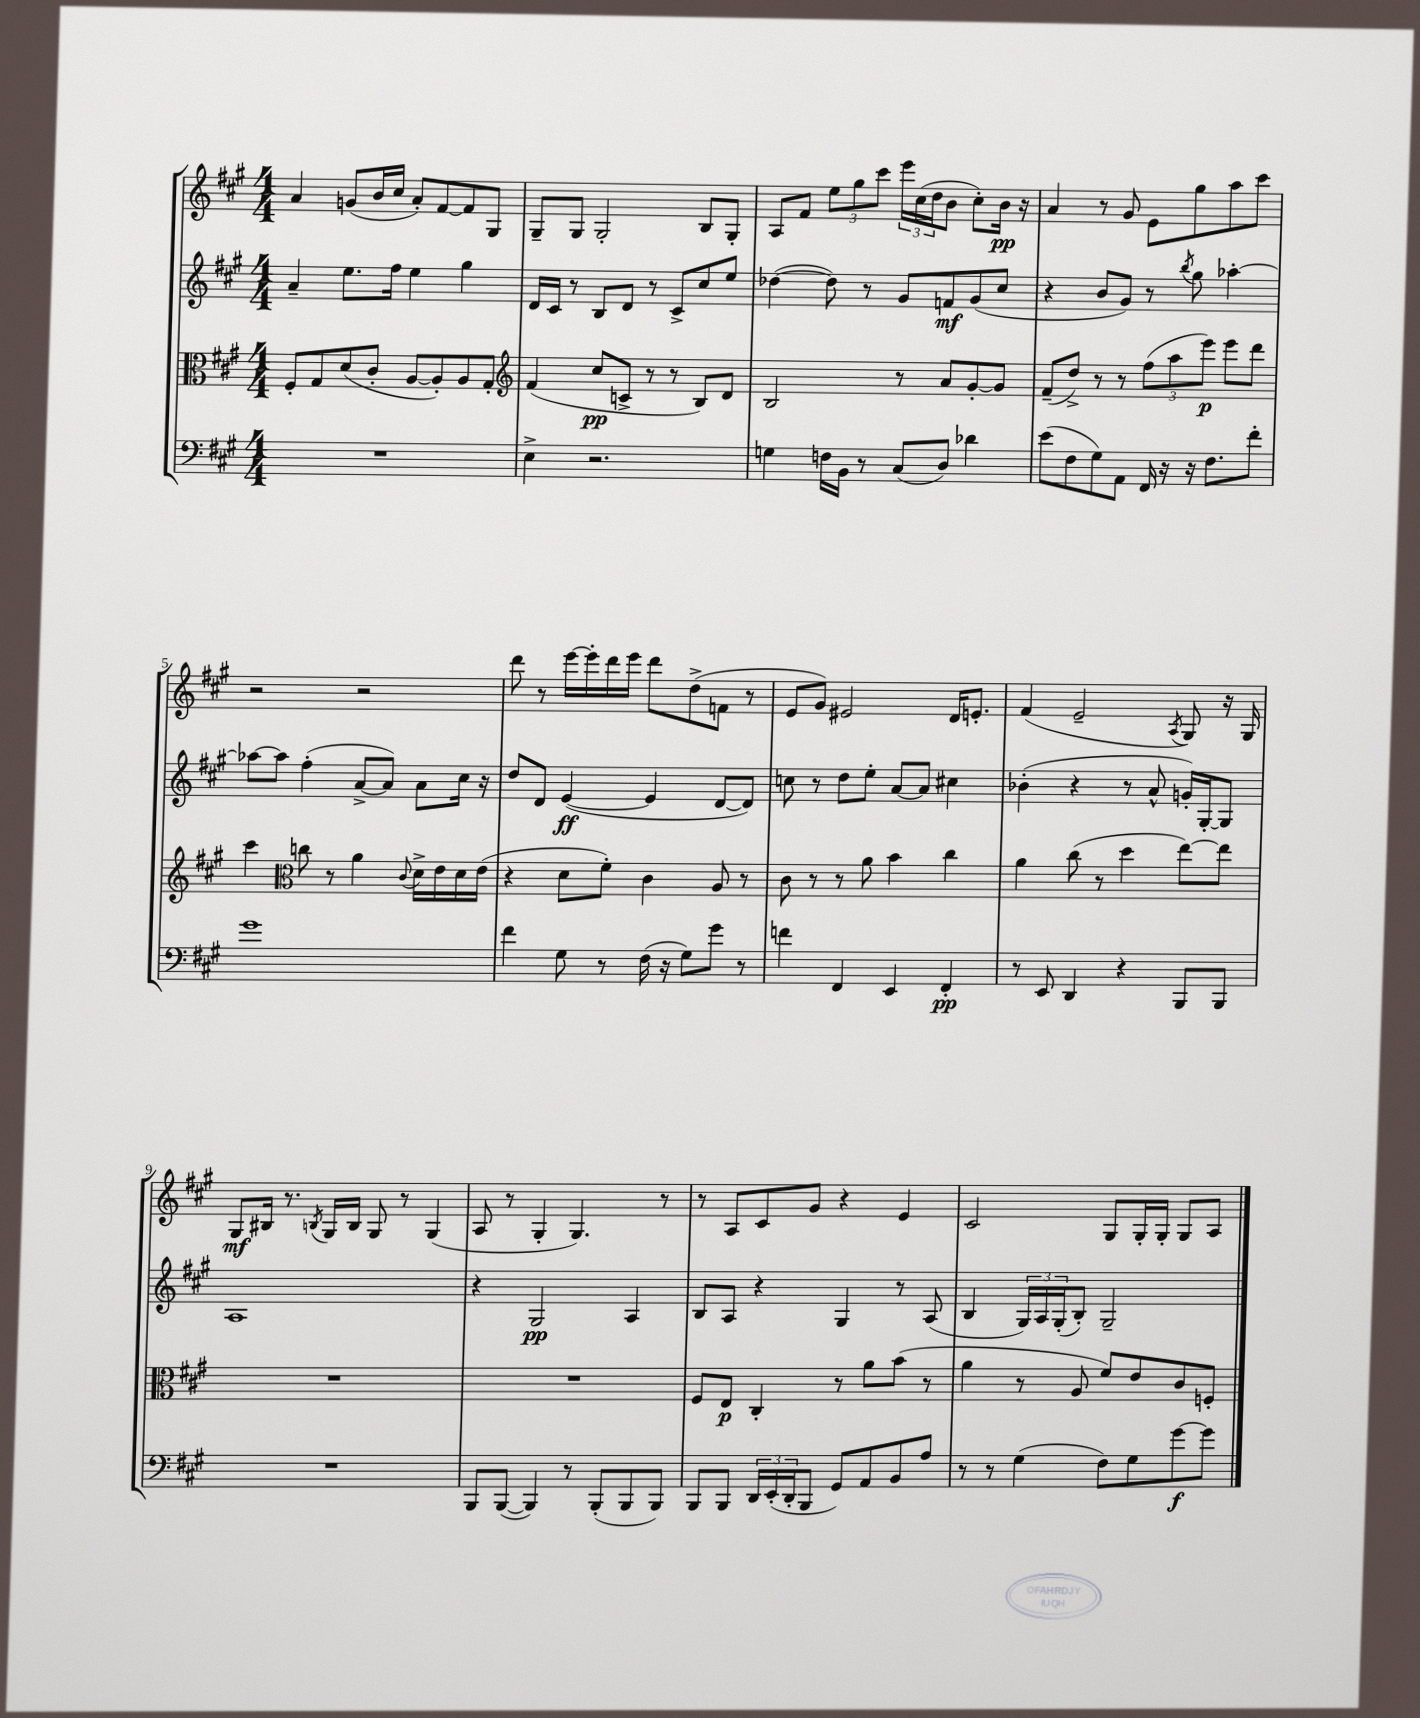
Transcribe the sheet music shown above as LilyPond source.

<<
\new StaffGroup <<
\new Staff = "s0" {
    \clef treble \key a \major \numericTimeSignature \time 4/4
    a'4 g'8( b'16 cis''16 a'8-.) fis'8~ fis'8 gis8 |
    gis8-- gis8 gis2-. b8 gis8-. |
    a8 fis'8 \tuplet 3/2 { e''8 gis''8 cis'''8 } \tuplet 3/2 { e'''16 cis''16( d''16 } b'8 cis''8-.) b'16\pp r16 |
    a'4 r8 gis'8 e'8 gis''8 a''8 cis'''8 |
    r2 r2 |
    d'''8 r8 e'''16~ e'''16-. d'''16 e'''16 d'''8 d''8->( f'8 r8 |
    e'8 gis'8) eis'2 d'16 e'8.-. |
    fis'4( e'2-- \acciaccatura { a8 } gis8) r16 gis16 |
    gis8\mf bis16 r8. \acciaccatura { b8 } gis16 b16 gis8 r8 gis4( |
    a8 r8 gis4-. gis4.) r8 |
    r8 a8 cis'8 gis'8 r4 e'4 |
    cis'2 gis8 gis16-. gis16-. gis8 a8 \bar "|." |
}
\new Staff = "s1" {
    \clef treble \key a \major \numericTimeSignature \time 4/4
    a'4-- e''8. fis''16 e''4 gis''4 |
    d'16 cis'16 r8 b8 d'8 r8 cis'8-> cis''8 e''8 |
    des''4~( des''8) r8 gis'8 f'8\mf gis'8( cis''8 |
    r4 b'8 gis'8) r8 \acciaccatura { b''8 } gis''8 aes''4~-. |
    aes''8~ aes''8 fis''4-.( a'8~-> a'8) a'8 cis''16 r16 |
    d''8 d'8 e'4~\ff( e'4 d'8~ d'8) |
    c''8 r8 d''8 e''8-. a'8~ a'8 cis''4 |
    bes'4-.( r4 r8 a'8-^ g'16-.) gis16~-. gis8 |
    a1 |
    r4 gis2\pp a4 |
    b8 a8 r4 gis4 r8 a8( |
    b4 \tuplet 3/2 { gis16) a16 gis16-.( } b8-.) gis2-- \bar "|." |
}
\new Staff = "s2" {
    \clef alto \key a \major \numericTimeSignature \time 4/4
    fis8-. gis8 d'8( cis'8-. a8~ a8-.) a8 gis8-. |
    \clef treble fis'4( cis''8\pp c'8-> r8 r8 b8) d'8 |
    b2 r8 a'8 gis'8~-. gis'8 |
    fis'8--( d''8->) r8 r8 \tuplet 3/2 { fis''8( a''8 e'''8\p) } e'''8 d'''8 |
    cis'''4 \clef alto c''8 r8 a'4 \appoggiatura { cis'8 } d'16-> e'16 d'16 e'16( |
    r4 d'8 fis'8-.) cis'4 a8 r8 |
    cis'8 r8 r8 a'8 b'4 cis''4 |
    a'4 cis''8( r8 d''4 e''8~) e''8 |
    R1 |
    R1 |
    fis8 e8\p cis4-. r8 a'8 b'8( r8 |
    a'4 r8 a8 fis'8) e'8 cis'8 f8-. \bar "|." |
}
\new Staff = "s3" {
    \clef bass \key a \major \numericTimeSignature \time 4/4
    R1 |
    e4-> r2. |
    g4 f16 b,16 r8 cis8( d8) des'4 |
    e'8( fis8 gis8) a,8 fis,16 r16 r16 fis8. fis'8-. |
    gis'1 |
    fis'4 gis8 r8 fis16( r16 gis8) gis'8 r8 |
    f'4 fis,4 e,4 fis,4-.\pp |
    r8 e,8 d,4 r4 b,,8 b,,8 |
    R1 |
    b,,8 b,,8~( b,,4) r8 b,,8-.( b,,8 b,,8) |
    b,,8 b,,8 \tuplet 3/2 { d,16 e,16-.( d,16-. } b,,8 gis,8) a,8 b,8 a8 |
    r8 r8 gis4( fis8) gis8 gis'8~\f gis'8 \bar "|." |
}
>>
>>
